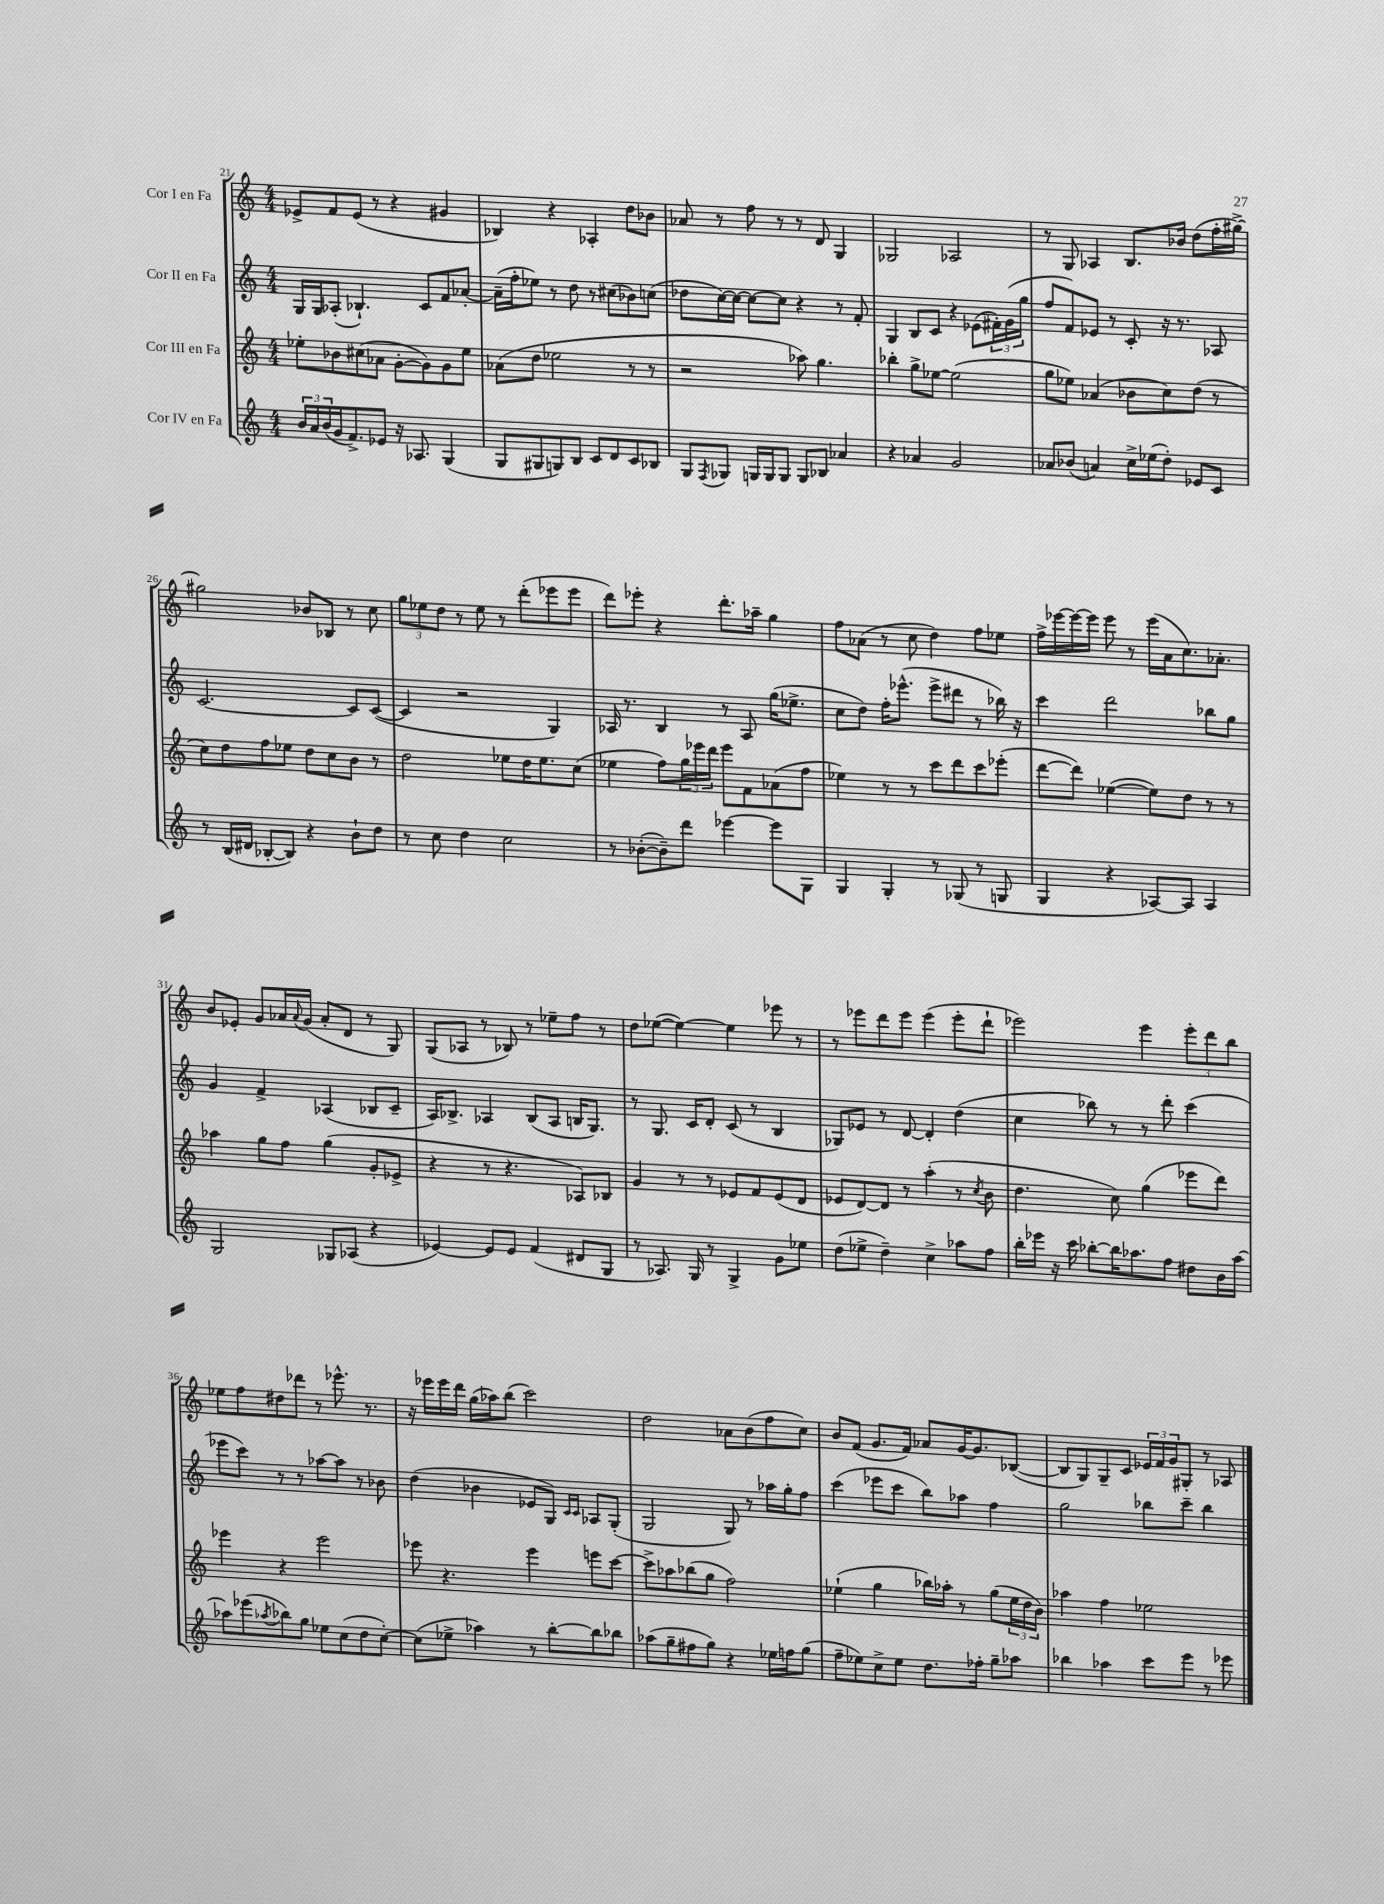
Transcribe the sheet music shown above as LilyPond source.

<<
\new StaffGroup <<
\new Staff = "s0" \with { instrumentName = "Cor I en Fa" } {
    \clef treble \key c \major \numericTimeSignature \time 4/4
    ees'8-> f'8 ees'8( r8 r4 gis'4 |
    bes4) r4 aes4-. d''8 bes'8 |
    aes'8 r8 f''8 r8 r8 d'8 g4 |
    ges2 aes2 |
    r8 g8 aes4 b8. bes'16 d''8( f''16-. gis''16~->) |
    gis''2 bes'8 bes8 r8 c''8 |
    \tuplet 3/2 { g''8 ees''8 d''8 } r8 ees''8 r8 d'''8-.( ees'''8 ees'''8 |
    d'''8) ees'''8-. r4 d'''8.-. aes''16-- g''4 |
    f''8 aes'8( r8 c''8 d''4) f''8 ees''8 |
    f''16-> ees'''16~ ees'''16~ ees'''16 ees'''8 r8 ees'''16( a'16 c''8.) aes'8.-. |
    b'8 ees'8-. g'8 aes'16 \appoggiatura { aes'8 } g'16( aes'8-. d'8 r8 g8) |
    g8( aes8 r8 bes8) r8 ees''8-- f''8 r8 |
    d''8 ees''8~( ees''4~) ees''4 ees'''8 r8 |
    r8 ees'''8 d'''8 ees'''8 ees'''4( ees'''8-. d'''8-! |
    ees'''2) ees'''4 \tuplet 3/2 { ees'''8-. d'''8 b''8 } |
    ees''8 f''8 dis''8 des'''8 r8 ees'''8.-^ r8. |
    r16 ees'''16 ees'''16 d'''16 g''16( aes''16) b''8( c'''2) |
    d''2 aes'8 b'8( f''8 c''8) |
    b'8 f'8( g'8. f'16) aes'8 g'16~ g'8. bes8~( |
    bes8 g8) g8-- c'8 \tuplet 3/2 { ees'16 f'16 g'16 } gis8-. r8 aes8 \bar "|." |
}
\new Staff = "s1" \with { instrumentName = "Cor II en Fa" } {
    \clef treble \key c \major \numericTimeSignature \time 4/4
    g16 g16 aes8-.( bes4.-!) c'8 f'8 aes'8~-. |
    aes'16--( f''16-. ees''8) r8 d''8 r8 cis''8( bes'8) c''8( |
    des''8 c''16~) c''16~ c''8~ c''8 r4 r8 f'8-. |
    g4 b8 c'8 r4 ees'8( \tuplet 3/2 { fis'16-.) g'16( g''16 } |
    f''8 f'8) ees'8 r8 c'8-. r16 r8. aes8 |
    c'2.~ c'8 c'8~( |
    c'4 r2 g4) |
    aes16 r8. b4 r8 aes8 g''16( ees''8.-> |
    c''8 d''8) f''16-. ees'''8.-^( ees'''8-> dis'''8 r8 bes''16) r16 |
    c'''4 d'''2 bes''8 g''8 |
    g'4 f'4-> aes4( bes8 c'8-- |
    a16) bes8.-> aes4 bes8( aes8 b16 g8.) |
    r8 g8. c'16 d'8-. c'8( r8 b4 |
    ges8) ees'8 r8 d'8~ d'4-. d''4( |
    c''4 bes''8) r8 r8 d'''8-. c'''4( |
    ees'''8 c'''8) r8 r8 aes''8~ aes''8 r8 bes'8 |
    d''4( bes'4 ees'8 g8) \grace { c'16 c'16 } aes8 g8-.( |
    g2 g8) r8 aes''16 g''16-. f''8 |
    c'''4( ees'''8 c'''8 b''8) aes''8 f''4 |
    g''2 bes''8 c'''8-- bes''4 \bar "|." |
}
\new Staff = "s2" \with { instrumentName = "Cor III en Fa" } {
    \clef treble \key c \major \numericTimeSignature \time 4/4
    ees''8-. bes'8 cis''8( aes'8 g'8~-. g'8) g'8 ees''8 |
    aes'8( d''8 ees''2 r8 r8 |
    r2 aes''8) g''4. |
    bes''4-. g''8-> ees''8~ ees''2( |
    g''8 ees''8) aes'4( bes'8 c''8) d''8( r8 |
    c''8) d''8 f''8 ees''8 d''8 c''8 b'8 r8 |
    d''2 ees''8 d''16 ees''8. c''8( |
    ees''4 f''8) \tuplet 3/2 { g''16 ees'''16 d'''16 } ees'''8 f'8 aes'8( f''8 |
    ees''4) r8 r8 c'''8 d'''8 c'''8 ees'''8-.( |
    d'''8~ d'''8) ees''4~( ees''8) d''8 r8 r8 |
    aes''4 g''8 f''8 g''4( g'8-. ees'8-> |
    r4 r8 r4. aes8) bes8 |
    g'4 r8 r8 ees'8 f'8 ees'8( d'8 |
    ees'8 d'8~) d'8 r8 a''4-.( r8 \acciaccatura { c''8 } b'8 |
    d''4. c''8) g''4( ees'''8 d'''8) |
    ees'''4 r4 ees'''2 |
    ees'''8 r4. ees'''4 e'''8 c'''8~ |
    c'''8-> aes''8 bes''8( g''8 f''2) |
    ees''4-!( g''4 bes''16) aes''16-. r8 g''8( \tuplet 3/2 { ees''16 d''16 b'16) } |
    aes''4 f''4 ees''2 \bar "|." |
}
\new Staff = "s3" \with { instrumentName = "Cor IV en Fa" } {
    \clef treble \key c \major \numericTimeSignature \time 4/4
    \tuplet 3/2 { b'16 a'16 b'16( } g'16 f'8.->) ees'8 r16 aes8. g4( |
    g8 gis8 g8) b8 c'8 d'8 c'8 bes8 |
    g8 \acciaccatura { f8 } ges8 g16 g16 g8 g8 bes8 aes'4 |
    r4 aes'4 g'2 |
    aes'8 bes'8( a'4) c''16-> ees''16( d''8-.) ees'8 c'8 |
    r8 b16( dis'16 bes8~-. bes8) r4 b'8-! d''8 |
    r8 c''8 d''4 c''2 |
    r8 bes'8~-.( bes'8--) d'''8 ees'''4~ ees'''8 g8 |
    g4 g4-. r8 ges8( r8 g8 |
    g4 r4 aes8~) aes8 aes4 |
    g2 ges8 aes8( r4 |
    ees'4~) ees'8 ees'8 f'4( dis'8 g8 |
    r8 aes8.) g16 r8 g4-> g'8 ees''8 |
    d''8( ees''8-> d''4--) c''4-> aes''8 f''8 |
    b''16-. ees'''16 r16 c'''16 bes''8~-. bes''16 aes''8. f''8 dis''8 b'16 aes''16~ |
    aes''8 ees'''8( \acciaccatura { aes''8 } bes''8) g''8 ees''8 c''8( d''8 c''8~-.) |
    c''8( ees''8-> aes''4) r8 b''8~-. b''8 bes''8 |
    aes''8( g''8-- fis''8 g''8) r4 ees''16 f''16 g''8( |
    f''8-- ees''8) c''8-> ees''8 d''8. fes''16-. g''8-- aes''8 |
    bes''4 aes''4 c'''8 e'''8 r8 ees'''8 \bar "|." |
}
>>
>>
\layout { \context { \Score currentBarNumber = #21 } }
